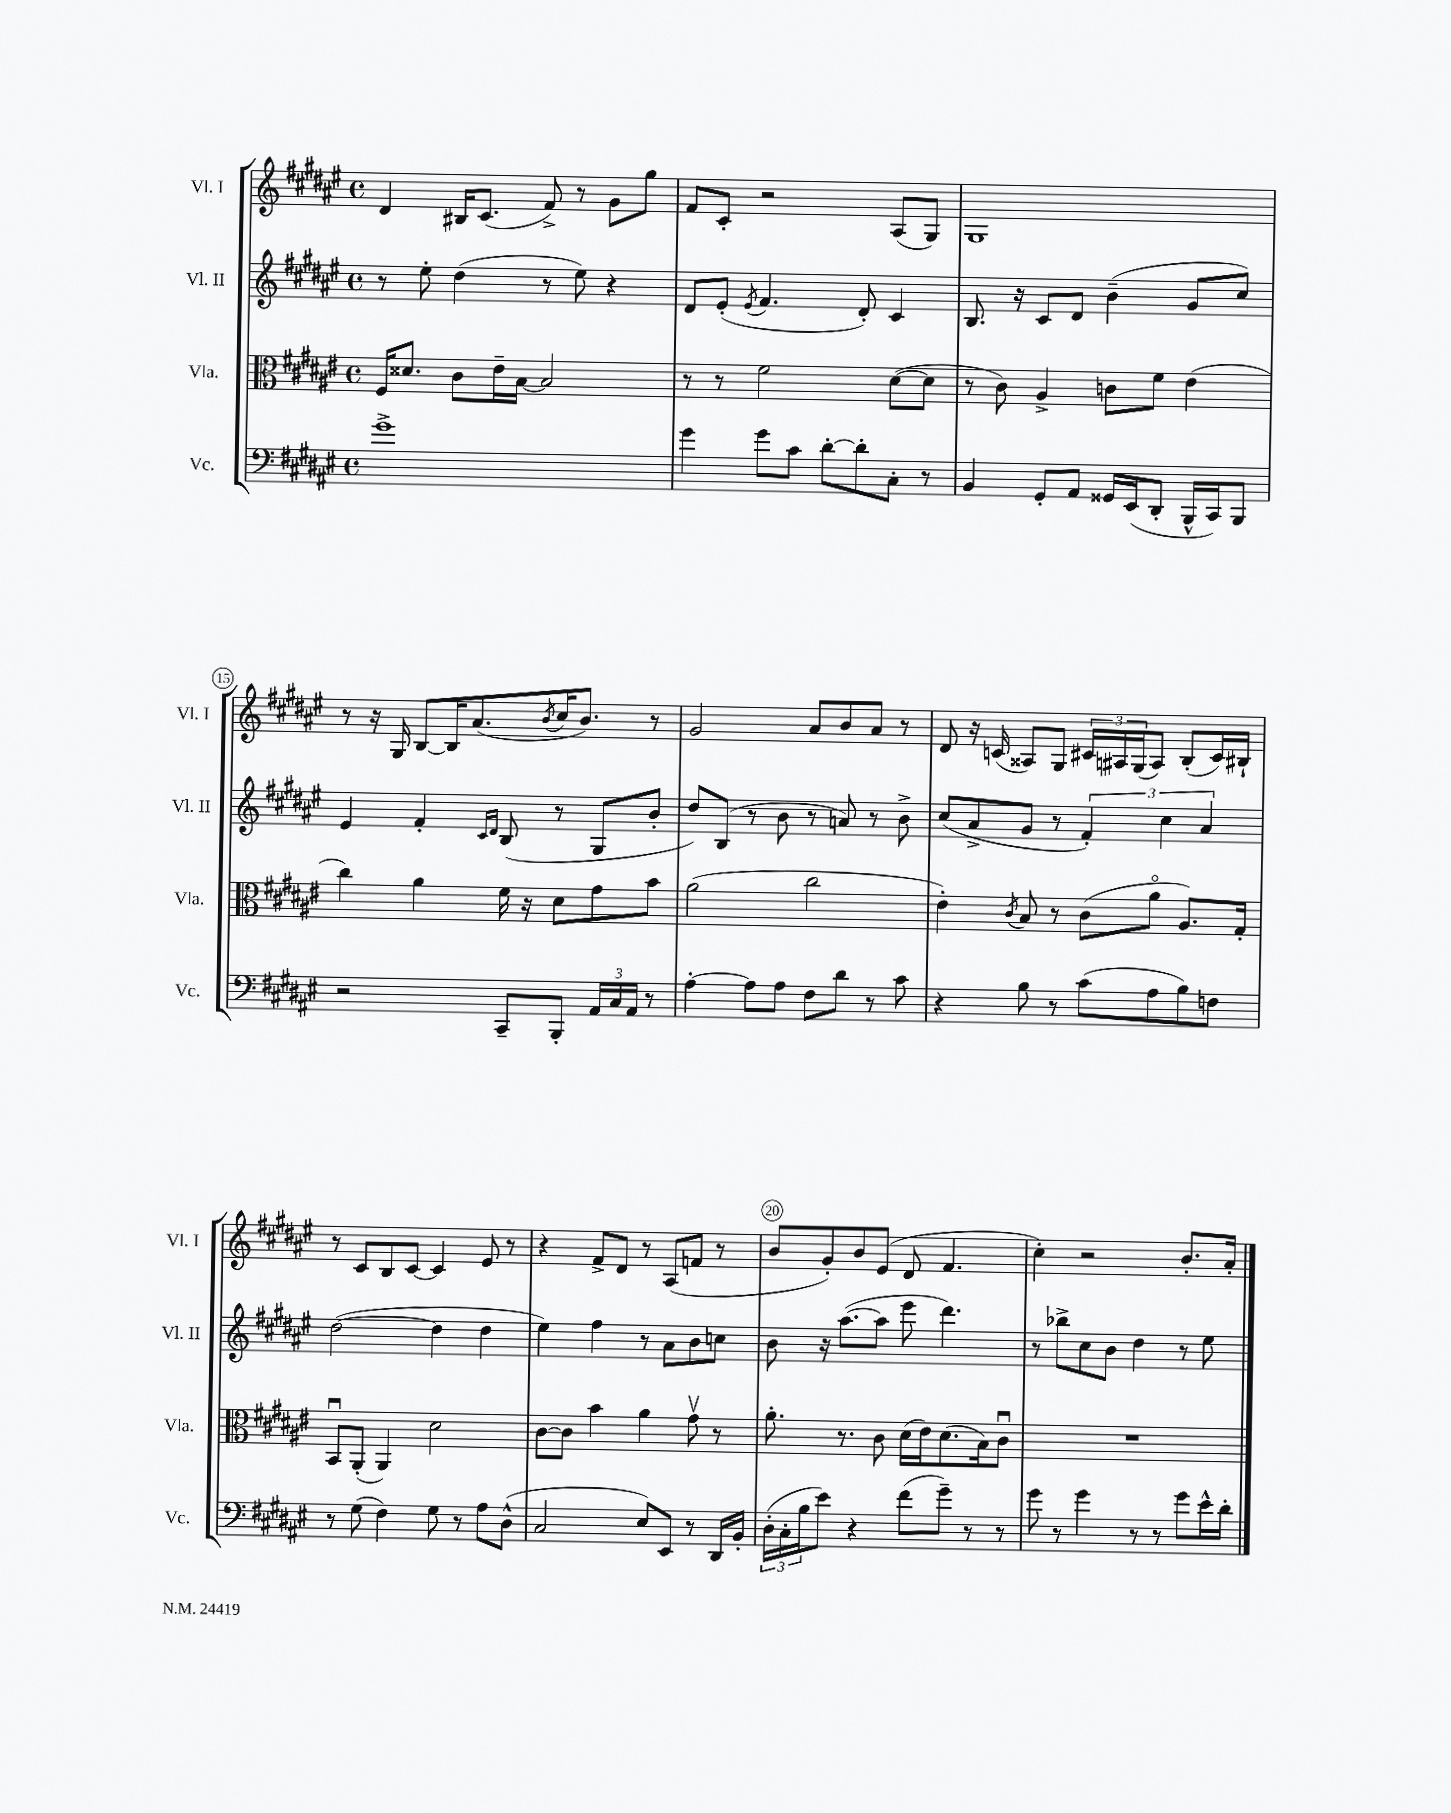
<<
\new StaffGroup <<
\new Staff = "s0" \with { instrumentName = "Vl. I" shortInstrumentName = "Vl. I" } {
    \clef treble \key fis \major \defaultTimeSignature \time 4/4
    dis'4 bis16 cis'8.( fis'8->) r8 gis'8 gis''8 |
    fis'8 cis'8-. r2 ais8( gis8) |
    gis1 |
    r8 r16 gis16 b8~ b16 ais'8.( \acciaccatura { b'8 } cis''16 b'8.) r8 |
    gis'2 ais'8 b'8 ais'8 r8 |
    dis'8 r16 c'16( aisis8) gis8 \tuplet 3/2 { cis'16 ais16 gis16( } ais8) b8-.( cis'16) bis16-! |
    r8 cis'8 b8 cis'8~ cis'4 eis'8 r8 |
    r4 fis'8-> dis'8 r8 ais8( f'8 r8 |
    b'8 gis'8-.) b'8 eis'8( dis'8 fis'4. |
    cis''4-.) r2 b'8.-. ais'16-. \bar "|." |
}
\new Staff = "s1" \with { instrumentName = "Vl. II" shortInstrumentName = "Vl. II" } {
    \clef treble \key fis \major \defaultTimeSignature \time 4/4
    r8 eis''8-. dis''4( r8 eis''8) r4 |
    dis'8 eis'8-.( \acciaccatura { eis'8 } fis'4. dis'8-.) cis'4 |
    b8. r16 cis'8 dis'8 b'4--( gis'8 cis''8) |
    eis'4 fis'4-. \grace { cis'16 dis'16 } b8( r8 gis8 b'8-. |
    dis''8) b8( r8 b'8 r8 a'8) r8 b'8-> |
    cis''8( ais'8-> gis'8 r8 \tuplet 3/2 { fis'4-.) cis''4 ais'4 } |
    dis''2~( dis''4 dis''4 |
    eis''4) fis''4 r8 ais'8 b'8 c''8 |
    b'8 r16 ais''8.~( ais''8 eis'''8 dis'''4.) |
    r8 bes''8-> cis''8 b'8 dis''4 r8 eis''8 \bar "|." |
}
\new Staff = "s2" \with { instrumentName = "Vla." shortInstrumentName = "Vla." } {
    \clef alto \key fis \major \defaultTimeSignature \time 4/4
    fis16 disis'8. cis'8 eis'16-- b16~ b2 |
    r8 r8 fis'2 dis'8~( dis'8 |
    r8 cis'8) ais4-> c'8 fis'8 eis'4( |
    cis''4) ais'4 fis'16 r16 dis'8 gis'8 b'8 |
    ais'2( cis''2 |
    eis'4-.) \acciaccatura { cis'8 } b8 r8 cis'8( ais'8\flageolet ais8.) gis16-. |
    b,8\downbow ais,8-.( ais,4) dis'2 |
    cis'8~ cis'8 b'4 ais'4 gis'8\upbow r8 |
    ais'8.-. r8. cis'8 dis'16( eis'16) dis'8.( b16) cis'8\downbow |
    R1 \bar "|." |
}
\new Staff = "s3" \with { instrumentName = "Vc." shortInstrumentName = "Vc." } {
    \clef bass \key fis \major \defaultTimeSignature \time 4/4
    gis'1-> |
    gis'4 gis'8 cis'8 dis'8~-. dis'8-. cis8-. r8 |
    b,4 gis,8-. ais,8 gisis,16 eis,16( dis,8-. b,,16-^ cis,16) b,,8 |
    r2 cis,8-- b,,8-. \tuplet 3/2 { ais,16 cis16 ais,16 } r8 |
    ais4~-. ais8 ais8 fis8 dis'8 r8 cis'8 |
    r4 b8 r8 cis'8( ais8 b8) f8 |
    r8 gis8( fis4) gis8 r8 ais8 dis8-^( |
    cis2 eis8) eis,8 r8 dis,16 b,16-. |
    \tuplet 3/2 { dis16-.( cis16-. b16 } eis'8) r4 fis'8( gis'8--) r8 r8 |
    gis'8 r8 gis'4 r8 r8 gis'8 eis'16-^ dis'16-. \bar "|." |
}
>>
>>
\layout { \context { \Score currentBarNumber = #12 \override BarNumber.break-visibility = ##(#f #t #t) barNumberVisibility = #(every-nth-bar-number-visible 5) \override BarNumber.stencil = #(make-stencil-circler 0.1 0.3 ly:text-interface::print) } }
